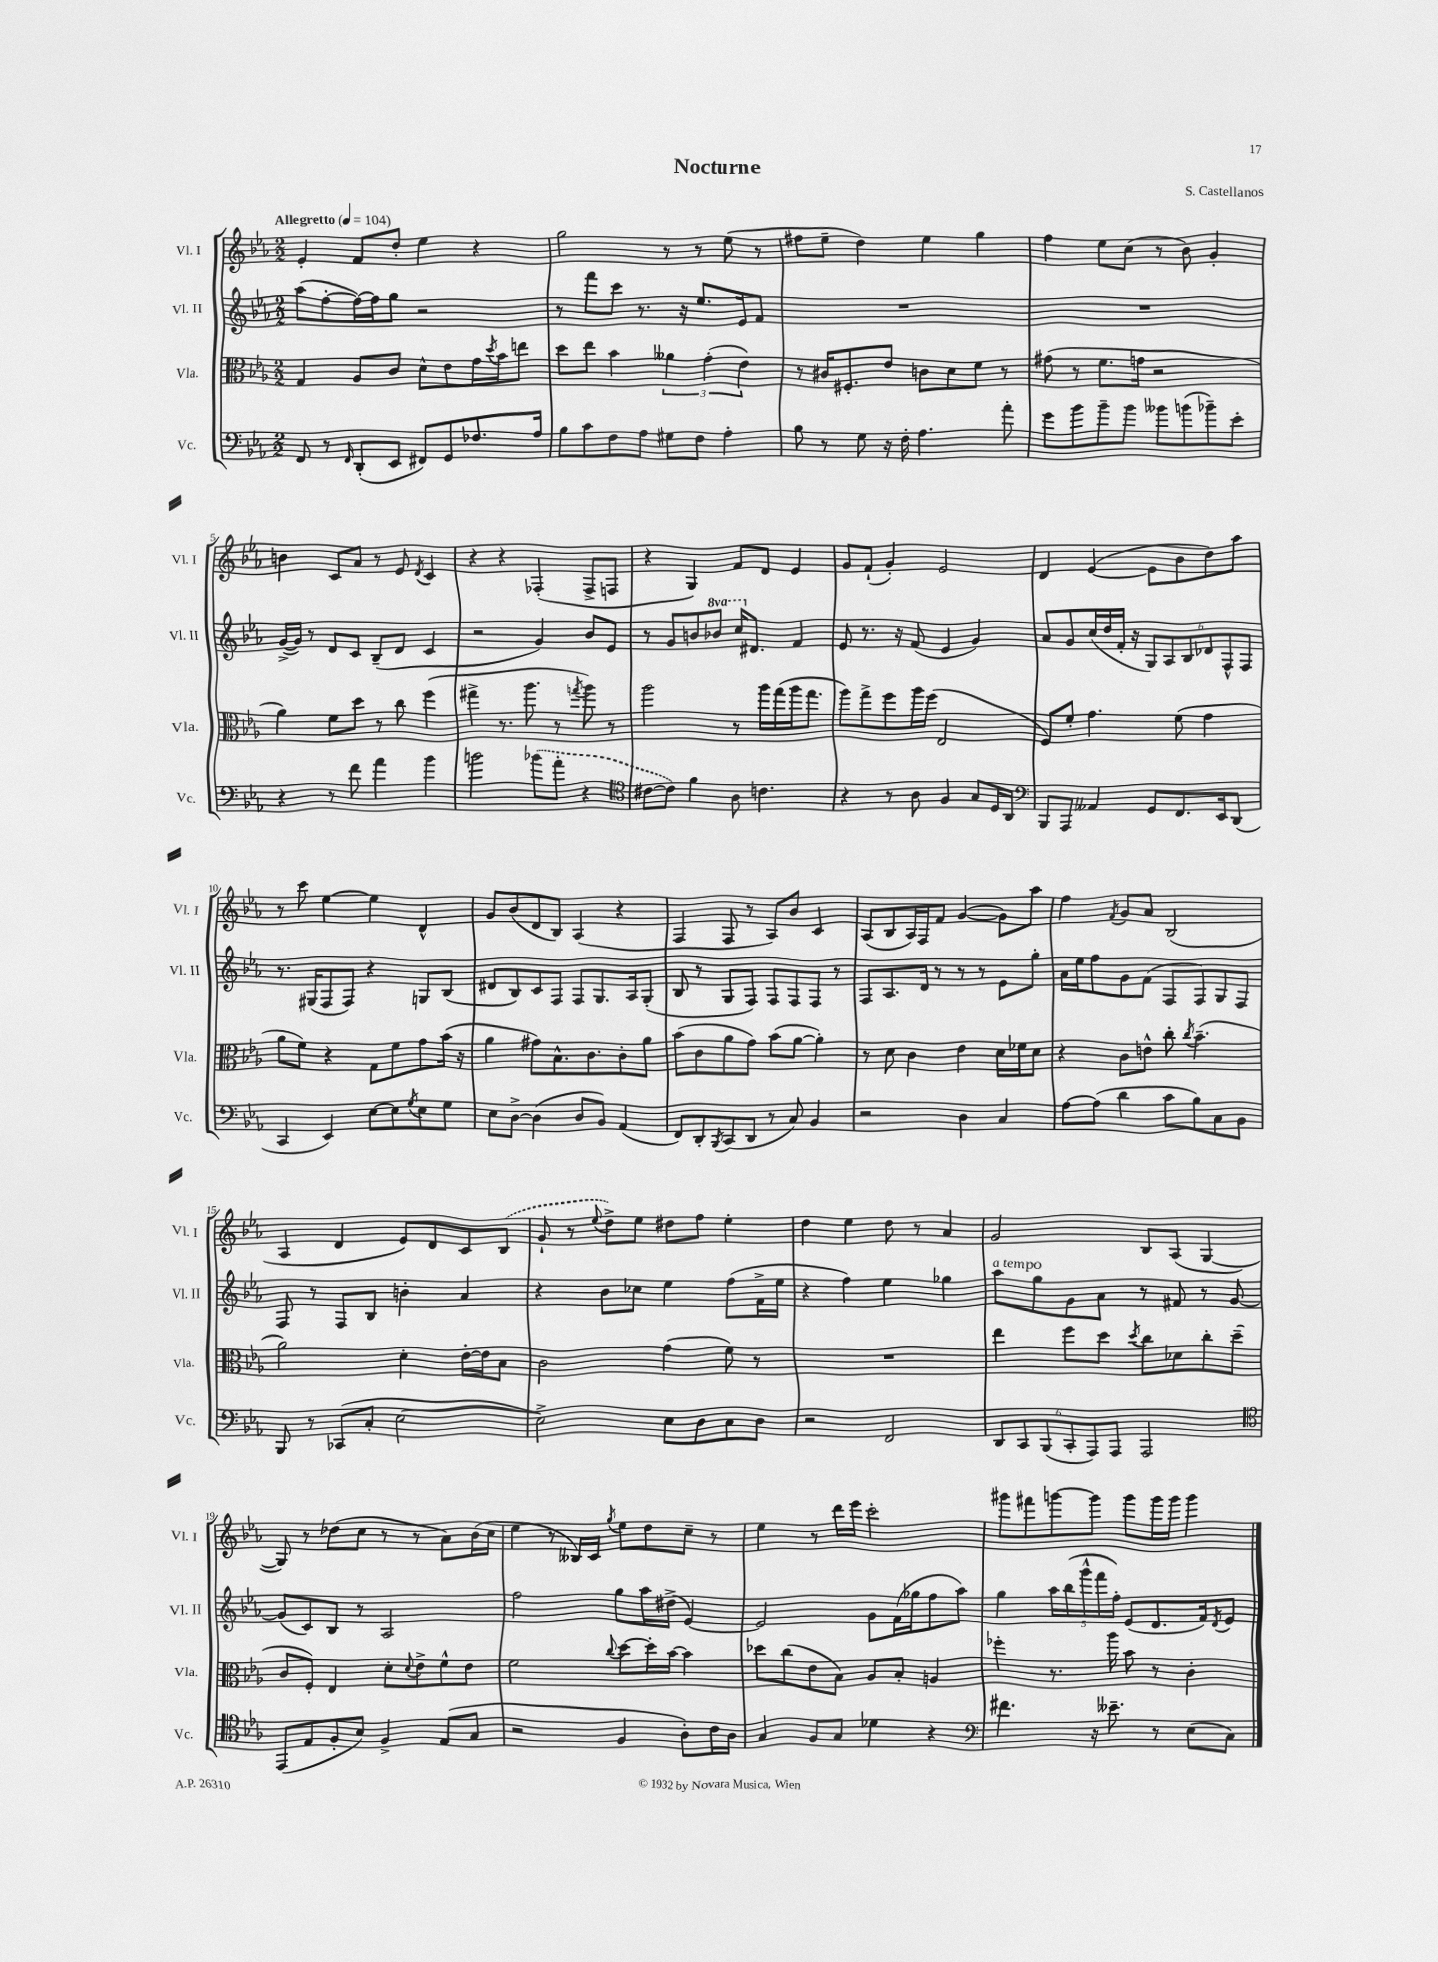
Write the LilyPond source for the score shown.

\header { title = "Nocturne" composer = "S. Castellanos" }
<<
\new StaffGroup <<
\new Staff = "s0" \with { instrumentName = "Vl. I" shortInstrumentName = "Vl. I" } {
    \clef treble \key ees \major \numericTimeSignature \time 2/2 \tempo "Allegretto" 4 = 104
    ees'4-. f'8 d''8-. ees''4 r4 |
    g''2 r8 r8 ees''8( r8 |
    fis''8 ees''8-- d''4) ees''4 g''4 |
    f''4 ees''8 c''8( r8 bes'8) g'4-. |
    b'4 c'8 aes'8 r8 ees'8 \acciaccatura { d'8 } c'4 |
    r4 r4 fes4-.( fes8-> f8 |
    r4 g4) f'8 d'8 ees'4 |
    g'8 f'8-!( g'4-.) ees'2 |
    d'4 ees'4~( ees'8 bes'8 d''8) aes''8 |
    r8 c'''8 ees''4~ ees''4 d'4-^ |
    g'8 bes'8( d'8 bes8) aes4( r4 |
    f4 f8 r8 aes8) bes'8 c'4 |
    aes8( bes8 aes16) f16 f'8 g'4~( g'8) aes''8 |
    f''4 \acciaccatura { f'8 } g'8 aes'8 bes2( |
    aes4 d'4 ees'8) d'8 c'8 \once \slurDashed bes8( |
    g'8-! r8 \appoggiatura { ees''8 } d''8->) ees''8 dis''8 f''8 ees''4-. |
    d''4 ees''4 d''8 r8 aes'4 |
    g'2 bes8 aes8( g4~ |
    g8) r8 des''8( c''8 r8 r8 aes'8) bes'16( c''16 |
    ees''4 r8 beses16) c'16 \acciaccatura { g''8 } ees''8 d''8 c''8-- r8 |
    ees''4 r8 d'''16 ees'''16 c'''2-. |
    gis'''8 fis'''8 g'''8~ g'''8 g'''8 g'''16 g'''16 g'''4 \bar "|." |
}
\new Staff = "s1" \with { instrumentName = "Vl. II" shortInstrumentName = "Vl. II" } {
    \clef treble \key ees \major \numericTimeSignature \time 2/2 \set Staff.ottavationMarkups = #ottavation-simple-ordinals
    aes''8( f''8~-. f''16~) f''16 g''8 r2 |
    r8 f'''8 c'''8 r8. r16 ees''8. ees'16 f'8 |
    R1 |
    R1 |
    g'16~->( g'16) r8 d'8 c'8 bes8--( d'8 c'4 |
    r2 g'4) bes'8 ees'8 |
    r8 g'8 b'8 \ottava #1 bes''!8 c'''16 \ottava #0 dis'8. f'4 |
    ees'8 r8. r16 f'8( ees'4 g'4) |
    aes'8 g'8 c''16( d''16 f'16-. r16 \tuplet 6/4 { g8) aes8 bes8 des'8 f8-^ f8 } |
    r8. gis16( f8 f8) r4 g8 bes8( |
    dis'8 bes8) c'8 f8 f8 g8. aes16 g8-.( |
    bes8 r8 g8 f8) f8 f8 f8 r8 |
    f8 aes8. d'16 r8 r8 r8 ees'8 g''8-. |
    aes'16 ees''16 f''8 g'8 f'8( f8 f8) g8 f8 |
    f8 r8 f8 bes8 b'4-. aes'4 |
    r4 bes'8 ces''8 ees''4 f''8( f'16-> ees''16 |
    r4 f''4) ees''4 ges''4 |
    aes''8^\markup { \italic "a tempo" } g''8 g'8 aes'8 r8 fis'8 r8 g'8~ |
    g'8( c'8) bes8 r8 aes2 |
    f''2 g''8 aes''16 dis''16->( ees'4~) |
    ees'2 g'8 f'16( ges''16 f''8 aes''8) |
    g''4 \tuplet 5/4 { aes''16 bes''16( g'''16-^ f'''16 f''16-.) } ees'8( d'8. f'16) \acciaccatura { d'8 } ees'8 \bar "|." |
}
\new Staff = "s2" \with { instrumentName = "Vla." shortInstrumentName = "Vla." } {
    \clef alto \key ees \major \numericTimeSignature \time 2/2
    g4 aes8 c'8 d'8-^ ees'8 g'16 \acciaccatura { d''8 } bes'16 e''8 |
    d''8 ees''8 bes'4 \tuplet 3/2 { aeses'4 g'4-.( ees'4) } |
    r8 cis'16 fis8.-. ees'8 c'8 d'8 f'8 r8 |
    gis'8( r8 f'8. g'16 r2 |
    aes'4) f'8 d''8 r8 c''8 f''4( |
    gis''4-> r8. aes''8. r8 \acciaccatura { g''8 } aes''8) r8 |
    aes''2 r8 aes''16 g''16( aes''16 g''8. |
    aes''8) g''8-> f''8 aes''16 f''16( ees2 |
    f8) f'8-. g'4. f'8( g'4 |
    aes'8 f'8) r4 g8 f'8 g'8 bes'16( r16 |
    aes'4 gis'8) bes8.-^ c'8. c'8-. aes'8 |
    bes'8( c'8 aes'8 g'8) bes'8( aes'8~ aes'4-.) |
    r8 d'8 c'4 ees'4 d'16 fes'16 d'8 |
    r4 c'8 e'8-^ c''8-. \acciaccatura { c''8 } bes'4.--( |
    aes'2) d'4-. ees'16~-. ees'16 bes8 |
    c'2 g'4( f'8) r8 |
    R1 |
    ees''4 f''8 d''8 \acciaccatura { d''8 } c''8 des'8 c''8-. d''8--( |
    c'8 f8-.) ees4 d'8-. \appoggiatura { d'8 } ees'8-> f'8-^ ees'8 |
    f'2 \appoggiatura { c''8 } d''8~ d''16-. bes'16~ bes'4 |
    des''8 c''8( ees'8 bes8) aes8 bes8-. a4 |
    fes''4-. r8. aes''16 bes'8 r8 c'4-. \bar "|." |
}
\new Staff = "s3" \with { instrumentName = "Vc." shortInstrumentName = "Vc." } {
    \clef bass \key ees \major \numericTimeSignature \time 2/2
    f,8 r8 \grace { f,16 } d,8-.( ees,8 fis,8) g,8 fes8. aes16 |
    bes8 c'8 f8 aes8 gis8 f8 aes4-. |
    bes8 r8 g8 r16 f16-. aes4. aes'8-. |
    g'8 bes'8 bes'8-- bes'8 beses'8 b'8( bes'8--) ees'8-. |
    r4 r8 f'8 aes'4 bes'4 |
    b'2 \once \slurDashed bes'8( aes'8-. r4 |
    \clef tenor cis'8~ cis'8) f'4 aes8 c'4. |
    r4 r8 aes8 f4 g8 d16 aes,16 |
    \clef bass bes,,8 aes,,8 aeses,4 g,8 f,8. ees,16 d,8( |
    c,4 ees,4) ees8~ ees8 \acciaccatura { g8 } ees8 g8 |
    ees8 d8~-> d4( d8 bes,8) aes,4( |
    f,8) d,8-. \acciaccatura { bes,,8 } c,8( d,8 r8 c8) bes,4 |
    r2 d4 c4 |
    aes8~ aes8( d'4 c'8 bes8) c8 bes,8 |
    bes,,8 r8 ces,8( c8-. ees2~ |
    ees2->) ees8 d8 c8 d8 |
    r2 f,2 |
    \tuplet 6/4 { d,8 c,8 bes,,8( c,8-. aes,,8) aes,,8 } aes,,2 |
    \clef tenor ees,8( ees8 f8-. bes8) f4-> ees8( g8 |
    r2 f4 aes8-.) c'16 aes16 |
    g4 f8 g8 des'4 r4 |
    \clef bass fis'4. r16 eeses'8.-- r8 ees8( c8) \bar "|." |
}
>>
>>
